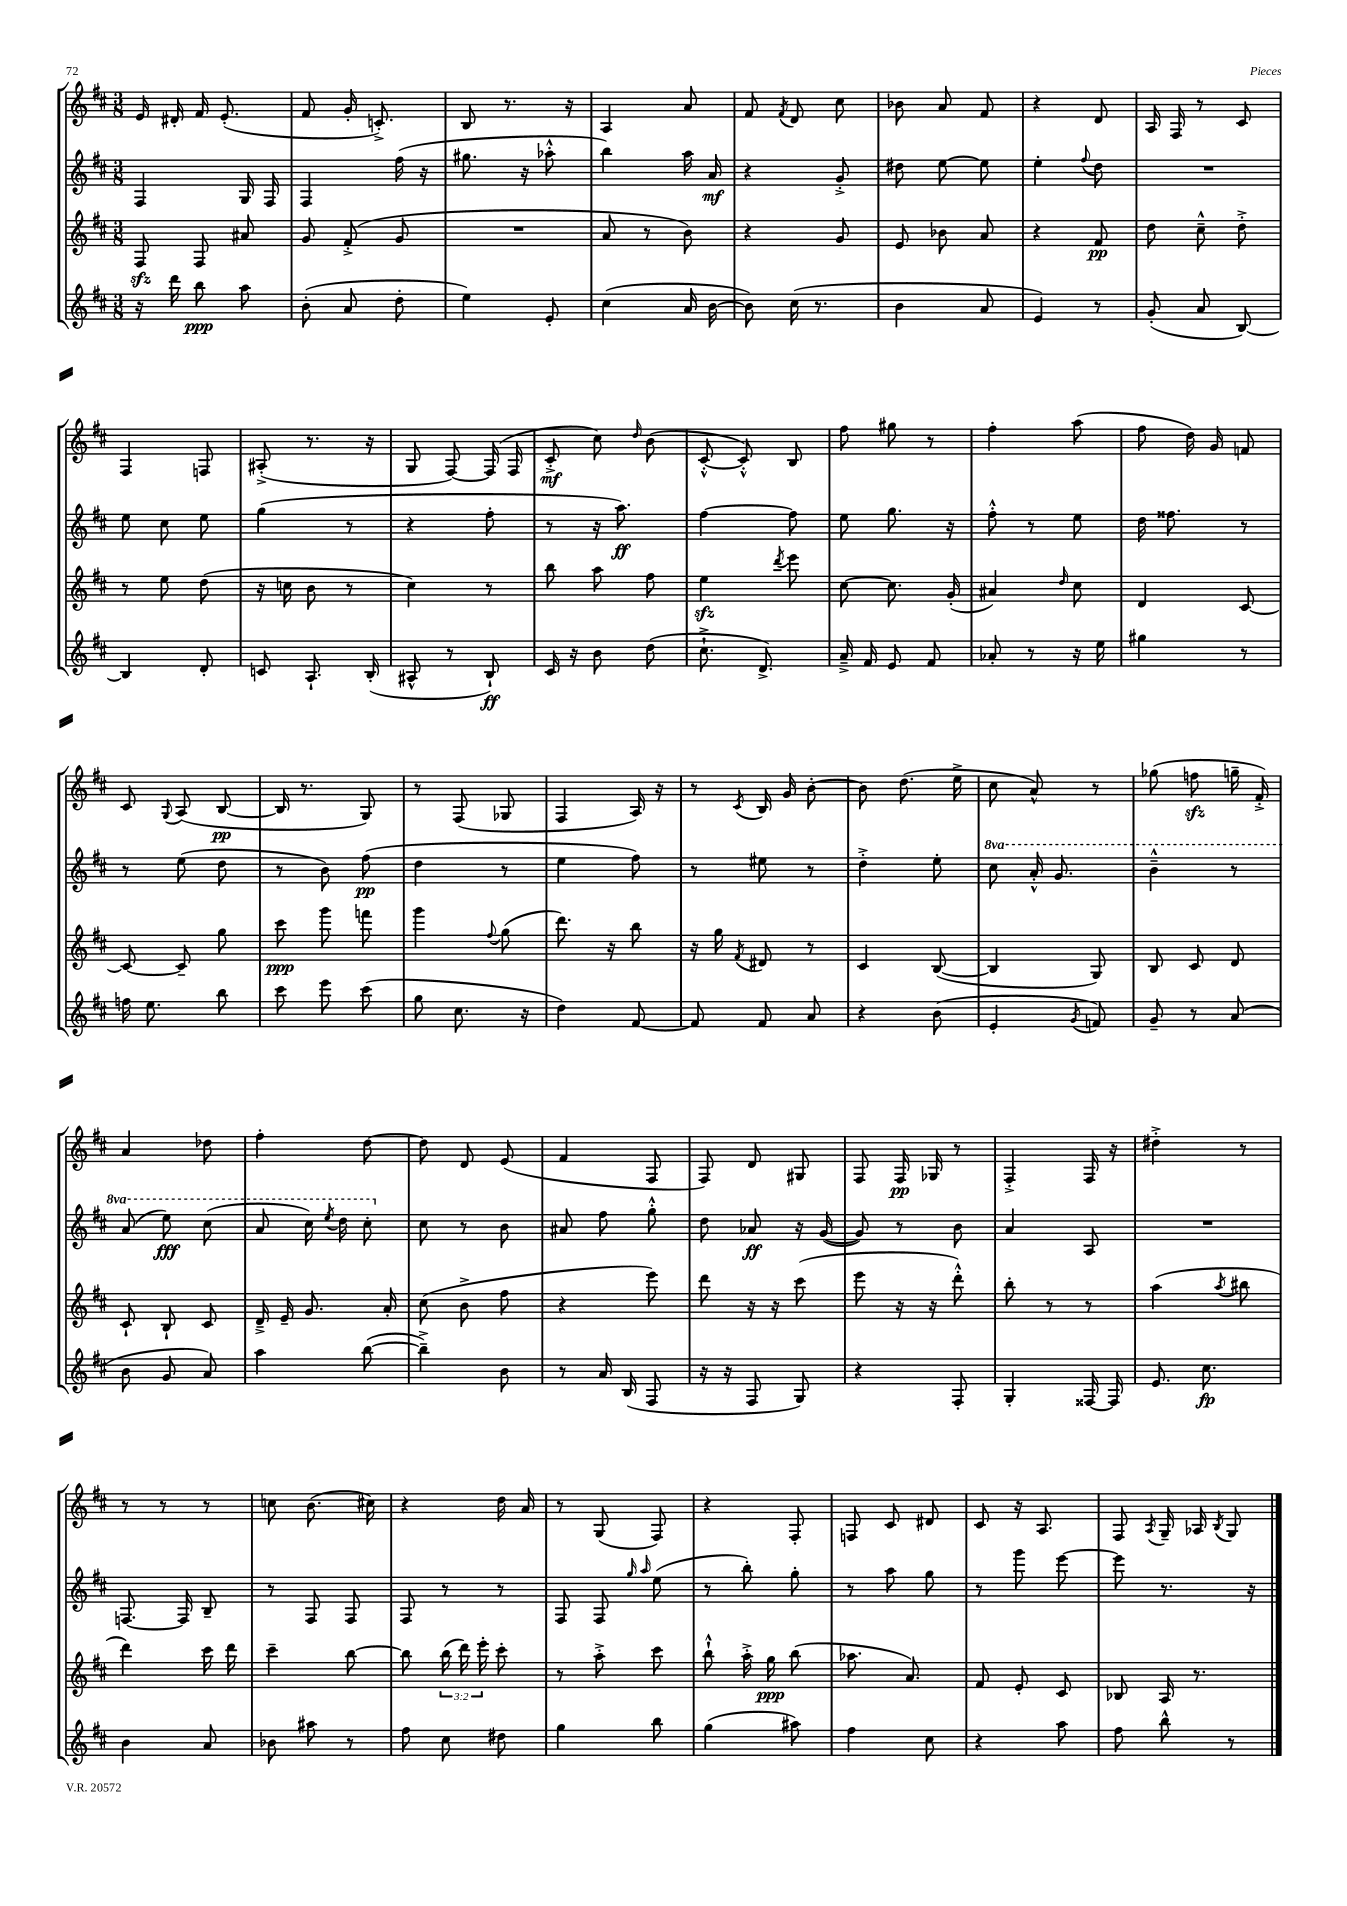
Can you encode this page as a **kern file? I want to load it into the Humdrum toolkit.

**kern	**dynam	**kern	**dynam	**kern	**dynam	**kern	**dynam
*part4	*part4	*part3	*part3	*part2	*part2	*part1	*part1
*staff4	*staff4	*staff3	*staff3	*staff2	*staff2	*staff1	*staff1
*clefG2	*	*clefG2	*	*clefG2	*	*clefG2	*
*k[f#c#]	*	*k[f#c#]	*	*k[f#c#]	*	*k[f#c#]	*
*M3/8	*	*M3/8	*	*M3/8	*	*M3/8	*
=13	=13	=13	=13	=13	=13	=13	=13
16r	.	8F#zz/	.	4F#/	.	16e/	.
16ddd\	.	.	.	.	.	16d#X'/	.
8bb\	ppp	8F#/	.	.	.	16f#/	.
.	.	.	.	.	.	(8.e'/	.
8aa\	.	8a#X/	.	16G/	.	.	.
.	.	.	.	16F#/	.	.	.
=14	=14	=14	=14	=14	=14	=14	=14
(8b'\	.	8g/	.	4F#/	.	8f#/	.
8a/	.	(8f#'^/	.	.	.	16g'/	.
.	.	.	.	.	.	8.cn'^/)	.
8dd'\	.	8g/	.	(16ff#\	.	.	.
.	.	.	.	16r	.	.	.
=15	=15	=15	=15	=15	=15	=15	=15
4ee\)	.	4.r	.	8.gg#X\	.	8B/	.
.	.	.	.	.	.	8.r	.
.	.	.	.	16r	.	.	.
8e'/	.	.	.	8aa-X'^^\	.	.	.
.	.	.	.	.	.	16r	.
=16	=16	=16	=16	=16	=16	=16	=16
(4cc#\	.	8a/	.	4bb\)	.	4A/	.
.	.	8r	.	.	.	.	.
16a/	.	8b\)	.	16aa\	.	8a/	.
[16b\	.	.	.	16a/	mf	.	.
=17	=17	=17	=17	=17	=17	=17	=17
8b\])	.	4r	.	4r	.	8f#/	.
.	.	.	.	.	.	8qf#/	.
(16cc#\	.	.	.	.	.	8d/	.
8.r	.	.	.	.	.	.	.
.	.	8g/	.	8g'^/	.	8cc#\	.
=18	=18	=18	=18	=18	=18	=18	=18
4b\	.	8e/	.	8dd#X\	.	8b-X\	.
.	.	8b-X\	.	[8ee\	.	8a/	.
8a/	.	8a/	.	8ee\]	.	8f#/	.
=19	=19	=19	=19	=19	=19	=19	=19
4e/)	.	4r	.	4ee'\	.	4r	.
.	.	.	.	8qqff#/	.	.	.
8r	.	8f#/	pp	8dd\	.	8d/	.
=20	=20	=20	=20	=20	=20	=20	=20
(8g'/	.	8dd\	.	4.r	.	16A/	.
.	.	.	.	.	.	16F#/	.
8a/	.	8cc#~^^\	.	.	.	8r	.
[8B/)	.	8dd'^\	.	.	.	8c#/	.
!!LO:LB:g=z
=21	=21	=21	=21	=21	=21	=21	=21
4B/]	.	8r	.	8ee\	.	4F#/	.
.	.	8ee\	.	8cc#\	.	.	.
8d'/	.	(8dd\	.	8ee\	.	8Fn/	.
=22	=22	=22	=22	=22	=22	=22	=22
8cn/	.	16r	.	(4gg\	.	(8A#X'^/	.
.	.	16ccn\	.	.	.	.	.
8.A`/	.	8b\	.	.	.	8.r	.
.	.	8r	.	8r	.	.	.
(16B'/	.	.	.	.	.	16r	.
=23	=23	=23	=23	=23	=23	=23	=23
8A#X^^/	.	4cc#\)	.	4r	.	8G/	.
8r	.	.	.	.	.	[8F#/)	.
8B`/)	ff	8r	.	8ff#'\	.	(16F#/]	.
.	.	.	.	.	.	16F#/	.
=24	=24	=24	=24	=24	=24	=24	=24
16c#/	.	8bb\	.	8r	.	8c#'^/	mf
16r	.	.	.	.	.	.	.
8b\	.	8aa\	.	16r	.	8cc#\)	.
.	.	.	.	8.aa\)	ff	.	.
.	.	.	.	.	.	16qqdd/	.
(8dd\	.	8ff#\	.	.	.	(8b\	.
=25	=25	=25	=25	=25	=25	=25	=25
8.cc#`^\	.	4eezz\	.	[4ff#\	.	[8c#'^^/	.
.	.	.	.	.	.	8c#'^^/])	.
8.d^/)	.	.	.	.	.	.	.
.	.	8qddd/	.	.	.	.	.
.	.	8eee\	.	8ff#\]	.	8B/	.
=26	=26	=26	=26	=26	=26	=26	=26
16a~^/	.	[8cc#\	.	8ee\	.	8ff#\	.
16f#/	.	.	.	.	.	.	.
8e/	.	8.cc#\]	.	8.gg\	.	8gg#X\	.
8f#/	.	.	.	.	.	8r	.
.	.	(16g'/	.	16r	.	.	.
=27	=27	=27	=27	=27	=27	=27	=27
8a-X'/	.	4a#X/)	.	8ff#'^^\	.	4ff#'\	.
8r	.	.	.	8r	.	.	.
.	.	16qqdd/	.	.	.	.	.
16r	.	8cc#\	.	8ee\	.	(8aa\	.
16ee\	.	.	.	.	.	.	.
=28	=28	=28	=28	=28	=28	=28	=28
4gg#X\	.	4d/	.	16dd\	.	8ff#\	.
.	.	.	.	8.ff##X\	.	.	.
.	.	.	.	.	.	16dd\)	.
.	.	.	.	.	.	16g/	.
8r	.	[8c#/	.	8r	.	8fn/	.
!!LO:LB:g=z
=29	=29	=29	=29	=29	=29	=29	=29
16ffn\	.	8c#/_	.	8r	.	8c#/	.
8.ee\	.	.	.	.	.	.	.
.	.	.	.	.	.	8qqG/	.
.	.	8c#~/]	.	(8ee\	.	(8A/	.
8bb\	.	8gg\	.	8dd\	.	[8B/	pp
=30	=30	=30	=30	=30	=30	=30	=30
8ccc#\	.	8ccc#\	ppp	8r	.	16B/]	.
.	.	.	.	.	.	8.r	.
8eee\	.	8ggg\	.	8b\)	.	.	.
(8ccc#\	.	8fffn\	.	(8ff#\	pp	8G/)	.
=31	=31	=31	=31	=31	=31	=31	=31
8gg\	.	4ggg\	.	4dd\	.	8r	.
8.cc#\	.	.	.	.	.	(8F#/	.
.	.	8qqff#/	.	.	.	.	.
.	.	(8gg\	.	8r	.	8G-X/	.
16r	.	.	.	.	.	.	.
=32	=32	=32	=32	=32	=32	=32	=32
4dd\)	.	8.ddd\)	.	4ee\	.	4F#/	.
.	.	16r	.	.	.	.	.
[8f#/	.	8bb\	.	8ff#\)	.	16A/)	.
.	.	.	.	.	.	16r	.
=33	=33	=33	=33	=33	=33	=33	=33
8f#/]	.	16r	.	8r	.	8r	.
.	.	16gg\	.	.	.	.	.
.	.	8qf#/	.	.	.	8qc#/	.
8f#/	.	8d#X/	.	8ee#X\	.	16B/	.
.	.	.	.	.	.	16g/	.
8a/	.	8r	.	8r	.	[8b'\	.
=34	=34	=34	=34	=34	=34	=34	=34
4r	.	4c#/	.	4dd'^\	.	8b\]	.
.	.	.	.	.	.	(8.dd\	.
(8b\	.	([8B/	.	8ee'\	.	.	.
.	.	.	.	.	.	16ee^\	.
=35	=35	=35	=35	=35	=35	=35	=35
*	*	*	*	*8va	*	*	*
4e'/	.	4B/]	.	8ccc#\	.	8cc#\	.
.	.	.	.	16aa'^^/	.	8a^^/)	.
.	.	.	.	8.gg/	.	.	.
8qg/	.	.	.	.	.	.	.
8fn/)	.	8G/)	.	.	.	8r	.
=36	=36	=36	=36	=36	=36	=36	=36
8g~/	.	8B/	.	4bb~^^\	.	(8gg-X\	.
8r	.	8c#/	.	.	.	8ffnzz\	.
(8a/	.	8d/	.	8r	.	16ggn~\	.
.	.	.	.	.	.	16f#'^/)	.
!!LO:LB:g=z
=37	=37	=37	=37	=37	=37	=37	=37
8b\	.	8c#`/	.	(8aa/	.	4a/	.
8g/	.	8B`/	.	8eee\)	fff	.	.
8a/)	.	8c#/	.	(8ccc#\	.	8dd-X\	.
=38	=38	=38	=38	=38	=38	=38	=38
4aa\	.	16d~^/	.	8aa/	.	4ff#'\	.
.	.	16e~/	.	.	.	.	.
.	.	8.g/	.	16ccc#\)	.	.	.
.	.	.	.	8qeee/	.	.	.
.	.	.	.	16ddd\	.	.	.
([8bb\	.	.	.	8ccc#'\	.	[8dd\	.
.	.	16a'/	.	.	.	.	.
=39	=39	=39	=39	=39	=39	=39	=39
*	*	*	*	*X8va	*	*	*
4bb~^\])	.	(8cc#\	.	8cc#\	.	8dd\]	.
.	.	8b^\	.	8r	.	8d/	.
8b\	.	8ff#\	.	8b\	.	(8e/	.
=40	=40	=40	=40	=40	=40	=40	=40
8r	.	4r	.	8a#X/	.	4f#/	.
16a/	.	.	.	8ff#\	.	.	.
(16B/	.	.	.	.	.	.	.
8F#/	.	8eee\)	.	8gg'^^\	.	8F#/	.
=41	=41	=41	=41	=41	=41	=41	=41
16r	.	8ddd\	.	8dd\	.	8F#/)	.
16r	.	.	.	.	.	.	.
8F#/	.	16r	.	8a-X/	ff	8d/	.
.	.	16r	.	.	.	.	.
8G/)	.	(8ccc#\	.	16r	.	8G#X/	.
.	.	.	.	([16g/	.	.	.
=42	=42	=42	=42	=42	=42	=42	=42
4r	.	8eee\	.	8g/])	.	8F#/	.
.	.	16r	.	8r	.	16F#/	pp
.	.	16r	.	.	.	16G-X/	.
8F#'/	.	8ddd'^^\)	.	8b\	.	8r	.
=43	=43	=43	=43	=43	=43	=43	=43
4G'/	.	8bb'\	.	4a/	.	4F#'^/	.
.	.	8r	.	.	.	.	.
[16F##X/	.	8r	.	8A/	.	16F#/	.
16F##/]	.	.	.	.	.	16r	.
=44	=44	=44	=44	=44	=44	=44	=44
8.e/	.	(4aa\	.	4.r	.	4dd#X'^\	.
8.cc#\	fp	.	.	.	.	.	.
.	.	8qaa/	.	.	.	.	.
.	.	8bb#X\	.	.	.	8r	.
!!LO:LB:g=z
=45	=45	=45	=45	=45	=45	=45	=45
4b\	.	4ddd\)	.	[8.Fn/	.	8r	.
.	.	.	.	.	.	8r	.
.	.	.	.	16F/]	.	.	.
8a/	.	16ccc#\	.	8B~/	.	8r	.
.	.	16ddd\	.	.	.	.	.
=46	=46	=46	=46	=46	=46	=46	=46
8b-X\	.	4ccc#~\	.	8r	.	8ccn\	.
8aa#X\	.	.	.	8F#/	.	(8.b\	.
8r	.	[8bb\	.	8F#/	.	.	.
.	.	.	.	.	.	16cc#X\)	.
=47	=47	=47	=47	=47	=47	=47	=47
8ff#\	.	8bb\]	.	8F#/	.	4r	.
8cc#\	.	(24bb\	.	8r	.	.	.
.	.	24ddd\)	.	.	.	.	.
.	.	24eee'\	.	.	.	.	.
8dd#X\	.	8ccc#'\	.	8r	.	16dd\	.
.	.	.	.	.	.	16a/	.
=48	=48	=48	=48	=48	=48	=48	=48
4gg\	.	8r	.	8F#/	.	8r	.
.	.	8aa'^\	.	8F#/	.	(8G/	.
.	.	.	.	16qqgg/	.	.	.
.	.	.	.	16qqaa/	.	.	.
8bb\	.	8ccc#\	.	(8ee\	.	8F#/)	.
=49	=49	=49	=49	=49	=49	=49	=49
(4gg\	.	8bb`^^\	.	8r	.	4r	.
.	.	16aa'^\	.	8bb'\)	.	.	.
.	.	16gg\	ppp	.	.	.	.
8aa#X\)	.	(8bb\	.	8gg'\	.	8F#'/	.
=50	=50	=50	=50	=50	=50	=50	=50
4ff#\	.	8.aa-X\	.	8r	.	8Fn/	.
.	.	.	.	8aa\	.	8c#/	.
.	.	8.a/)	.	.	.	.	.
8cc#\	.	.	.	8gg\	.	8d#X/	.
=51	=51	=51	=51	=51	=51	=51	=51
4r	.	8f#/	.	8r	.	8c#/	.
.	.	8e'/	.	8ggg\	.	16r	.
.	.	.	.	.	.	8.A/	.
8aa\	.	8c#/	.	[8eee\	.	.	.
=52	=52	=52	=52	=52	=52	=52	=52
8ff#\	.	8B-X/	.	8eee\]	.	8F#/	.
.	.	.	.	.	.	8qA/	.
8bb^^\	.	16A/	.	8.r	.	16G~/	.
.	.	8.r	.	.	.	16A-X/	.
.	.	.	.	.	.	8qB/	.
8r	.	.	.	.	.	8G/	.
.	.	.	.	16r	.	.	.
==	==	==	==	==	==	==	==
*-	*-	*-	*-	*-	*-	*-	*-
